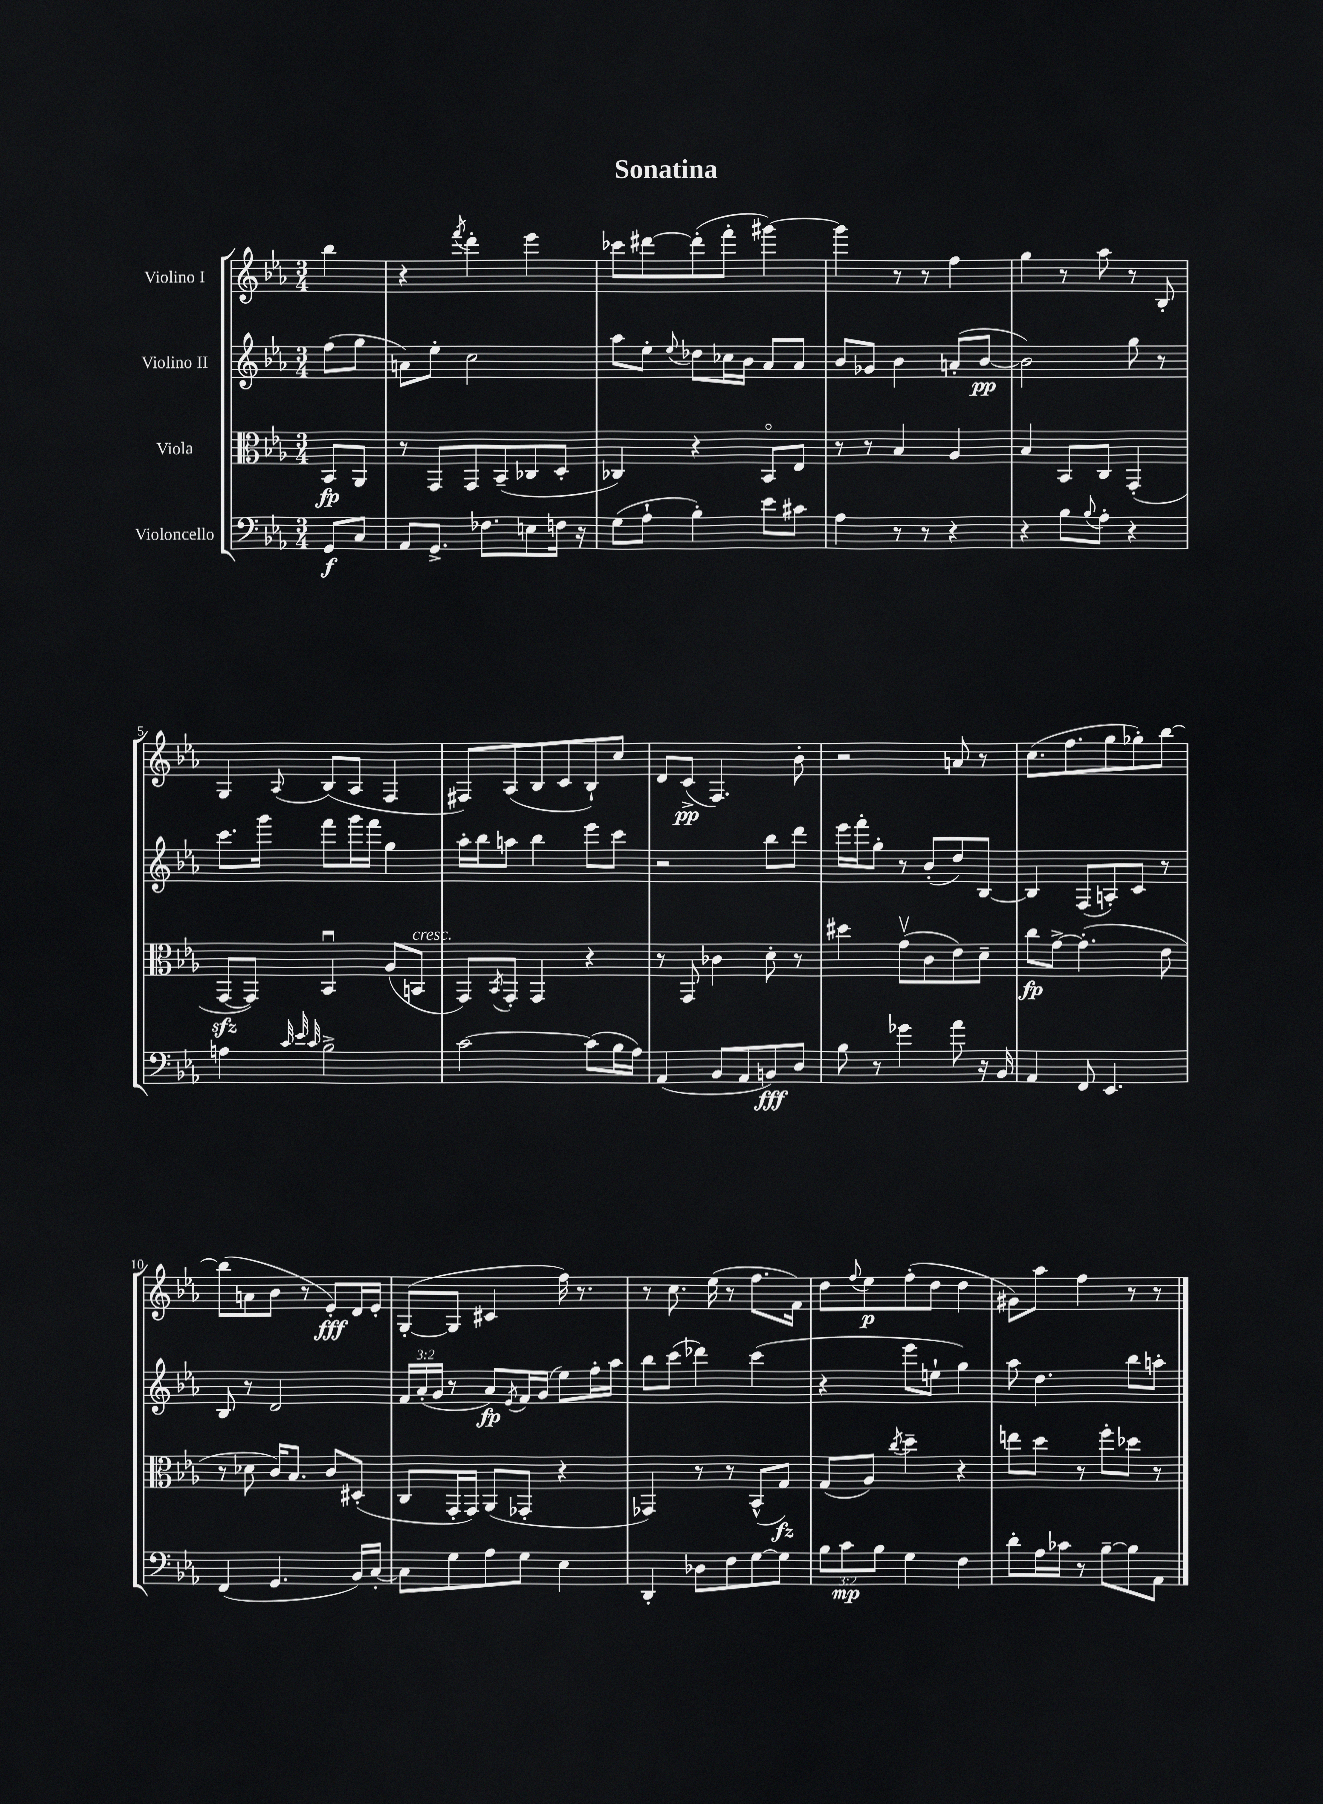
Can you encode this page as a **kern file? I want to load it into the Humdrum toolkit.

**kern	**dynam	**kern	**dynam	**kern	**dynam	**kern	**dynam
*part4	*part4	*part3	*part3	*part2	*part2	*part1	*part1
*staff4	*staff4	*staff3	*staff3	*staff2	*staff2	*staff1	*staff1
*I"Violoncello	*	*I"Viola	*	*I"Violino II	*	*I"Violino I	*
*clefF4	*	*clefC3	*	*clefG2	*	*clefG2	*
*k[b-e-a-]	*	*k[b-e-a-]	*	*k[b-e-a-]	*	*k[b-e-a-]	*
*M3/4	*	*M3/4	*	*M3/4	*	*M3/4	*
=	=	=	=	=	=	=	=
8GG/L	f	8BB-/L	fp	(8ff\L	.	4bb-\	.
8C/J	.	8AA-/J	.	8gg\J	.	.	.
=1	=1	=1	=1	=1	=1	=1	=1
8AA-/L	.	8r	.	8an\L)	.	4r	.
8.GG^/J	.	8GG/L	.	8ee-'\J	.	.	.
.	.	.	.	.	.	8qfff/	.
.	.	8GG/	.	2cc\	.	4ddd'\	.
8.F-X\L	.	.	.	.	.	.	.
.	.	(8BB-~/	.	.	.	.	.
8En\	.	8C-X/	.	.	.	4eee-\	.
16Fn\Jk	.	8D'/J	.	.	.	.	.
16r	.	.	.	.	.	.	.
=2	=2	=2	=2	=2	=2	=2	=2
(8G\L	.	4C-X/)	.	8aa-\L	.	8ccc-X\L	.
8A-`\J	.	.	.	8ee-'\J	.	[8ddd#X\	.
.	.	.	.	8qqee-/	.	.	.
4B-'\)	.	4r	.	8dd-X\L	.	(8ddd#'\]	.
.	.	.	.	16cc-X\L	.	8fff'\J	.
.	.	.	.	16b-\JJ	.	.	.
8e-\L	.	8BB-/L	.	8a-/L	.	[4ggg#X\)	.
8c#X\J	.	8E-/J	.	8a-/J	.	.	.
=3	=3	=3	=3	=3	=3	=3	=3
4A-\	.	8r	.	8b-/L	.	4ggg#\]	.
.	.	8r	.	8g-X/J	.	.	.
8r	.	4B-/	.	4b-\	.	8r	.
8r	.	.	.	.	.	8r	.
4r	.	4A-/	.	(8an'/L	.	4ff\	.
.	.	.	.	[8b-/J	pp	.	.
=4	=4	=4	=4	=4	=4	=4	=4
4r	.	4B-/	.	2b-\])	.	4gg\	.
8B-\L	.	8BB-/L	.	.	.	8r	.
8qqB-/	.	.	.	.	.	.	.
8A-'\J	.	8C/J	.	.	.	8aa-\	.
4r	.	(4GG'/	.	8gg\	.	8r	.
.	.	.	.	8r	.	8B-'/	.
!!LO:LB:g=z
=5	=5	=5	=5	=5	=5	=5	=5
4An\	.	[8GGzz/L	.	8.ccc\L	.	4G/	.
.	.	8GG/J])	.	.	.	.	.
.	.	.	.	16ggg\Jk	.	.	.
32qqc/	.	.	.	.	.	.	.
32qqe-/	.	.	.	.	.	.	.
32qqc/	.	.	.	.	.	8qqA-/	.
2B-^\	.	4BB-u/	.	8fff\L	.	(8B-/L	.
.	.	.	.	16ggg\L	.	8A-/J	.
.	.	.	.	16fff\JJ	.	.	.
.	.	(8A-/L	.	4gg\	.	4F/	.
!	!	!LO:TX:a:i:t=cresc.	!	!	!	!	!
.	.	8BBn/J	.	.	.	.	.
=6	=6	=6	=6	=6	=6	=6	=6
[2c\	.	8GG/L)	.	16aa-'\LL	.	8F#X/L)	.
.	.	.	.	16bb-\J	.	.	.
.	.	8qBB-/	.	.	.	.	.
.	.	8GG'/J	.	8aan\J	.	(8A-/	.
.	.	4GG/	.	4bb-\	.	8B-/	.
.	.	.	.	.	.	8c/	.
(8c\L]	.	4r	.	8eee-\L	.	8B-`/)	.
16B-\L	.	.	.	8ccc\J	.	8cc/J	.
16A-\JJ)	.	.	.	.	.	.	.
=7	=7	=7	=7	=7	=7	=7	=7
(4AA-/	.	8r	.	2r	.	8d/L	.
.	.	8GG/	.	.	.	(8c^/J	pp
8BB-/L	.	4c-X\	.	.	.	4.F/)	.
8AA-/	.	.	.	.	.	.	.
8BBn/)	fff	8d'\	.	8bb-\L	.	.	.
8D/J	.	8r	.	8ddd\J	.	8b-'\	.
=8	=8	=8	=8	=8	=8	=8	=8
8B-\	.	4dd#X\	.	16eee-\LL	.	2r	.
.	.	.	.	16fff'\J	.	.	.
8r	.	.	.	8gg'\J	.	.	.
4g-X\	.	(8gv\L	.	8r	.	.	.
.	.	8c\	.	(8b-'/L	.	.	.
8a-\	.	8e-\)	.	8dd/)	.	8an/	.
16r	.	8d~\J	.	[8B-/J	.	8r	.
16BB-/	.	.	.	.	.	.	.
=9	=9	=9	=9	=9	=9	=9	=9
4AA-/	.	8cc\L	fp	4B-/]	.	(8.cc\L	.
.	.	[8g^\J	.	.	.	.	.
.	.	.	.	.	.	8.ff\	.
8FF/	.	(4.g'\]	.	(8F/L	.	.	.
4.EE-/	.	.	.	8An'/)	.	8gg\	.
.	.	.	.	8c/J	.	8gg-X'\)	.
.	.	8e-\	.	8r	.	[8bb-\J	.
!!LO:LB:g=z
=10	=10	=10	=10	=10	=10	=10	=10
(4FF/	.	8r	.	8B-/	.	(8bb-\L]	.
.	.	8d-X\	.	8r	.	8an\	.
4.GG/	.	16c/KL)	.	2d/	.	8b-\J	.
.	.	8.B-/J	.	.	.	.	.
.	.	.	.	.	.	8r	.
.	.	8c/L	.	.	.	8e-'/L)	fff
16BB-/LL)	.	(8D#X'/J	.	.	.	16d/L	.
[16C'/JJ	.	.	.	.	.	16e-'/JJ	.
=11	=11	=11	=11	=11	=11	=11	=11
8C\L]	.	8C/L	.	24f/LL	.	([8G'/L	.
.	.	.	.	(24a-'/	.	.	.
.	.	.	.	24g/JJ	.	.	.
8G\	.	16GG'/L	.	8r	.	8G/J]	.
.	.	16GG/JJ)	.	.	.	.	.
8A-\	.	(8AA-/L	.	8a-/L)	fp	4c#X/	.
.	.	.	.	8qe-/	.	.	.
8G\J	.	8GG-X'/J	.	16f/L	.	.	.
.	.	.	.	(16g/JJ	.	.	.
4E-\	.	4r	.	8ee-\L)	.	16ff\)	.
.	.	.	.	.	.	8.r	.
.	.	.	.	16ff'\L	.	.	.
.	.	.	.	16aa-\JJ	.	.	.
=12	=12	=12	=12	=12	=12	=12	=12
4DD'/	.	4GG-X/)	.	8bb-\L	.	8r	.
.	.	.	.	(8ccc\J	.	8.cc\	.
8D-X\L	.	8r	.	4ddd-X\)	.	.	.
.	.	.	.	.	.	(16ee-\	.
8F\	.	8r	.	.	.	8r	.
[8G\	.	(8BB-^^/L	.	(4ccc\	.	8.ff\L	.
8G\J]	.	8G/J)	fz	.	.	.	.
.	.	.	.	.	.	16f\Jk)	.
=13	=13	=13	=13	=13	=13	=13	=13
12B-\L	.	(8G/L	.	4r	.	8dd\L	.
12c\	mp	.	.	.	.	.	.
.	.	.	.	.	.	8qqff/	.
.	.	8A-/J)	.	.	.	8ee-\	p
12B-\J	.	.	.	.	.	.	.
.	.	8qcc/	.	.	.	.	.
4G\	.	4dd~\	.	8eee-\L	.	(8ff'\	.
.	.	.	.	8een`\J	.	8dd\J	.
4F\	.	4r	.	4gg\)	.	4dd\	.
=14	=14	=14	=14	=14	=14	=14	=14
8d'\L	.	8een\L	.	8aa-\	.	8g#X\L)	.
16A-\L	.	8dd\J	.	4.dd\	.	8aa-\J	.
16c-X\JJ	.	.	.	.	.	.	.
8r	.	8r	.	.	.	4ff\	.
[8B-~\L	.	8ff'\L	.	.	.	.	.
8B-\]	.	8dd-X\J	.	8bb-\L	.	8r	.
8AA-\J	.	8r	.	8aan'\J	.	8r	.
==	==	==	==	==	==	==	==
*-	*-	*-	*-	*-	*-	*-	*-
